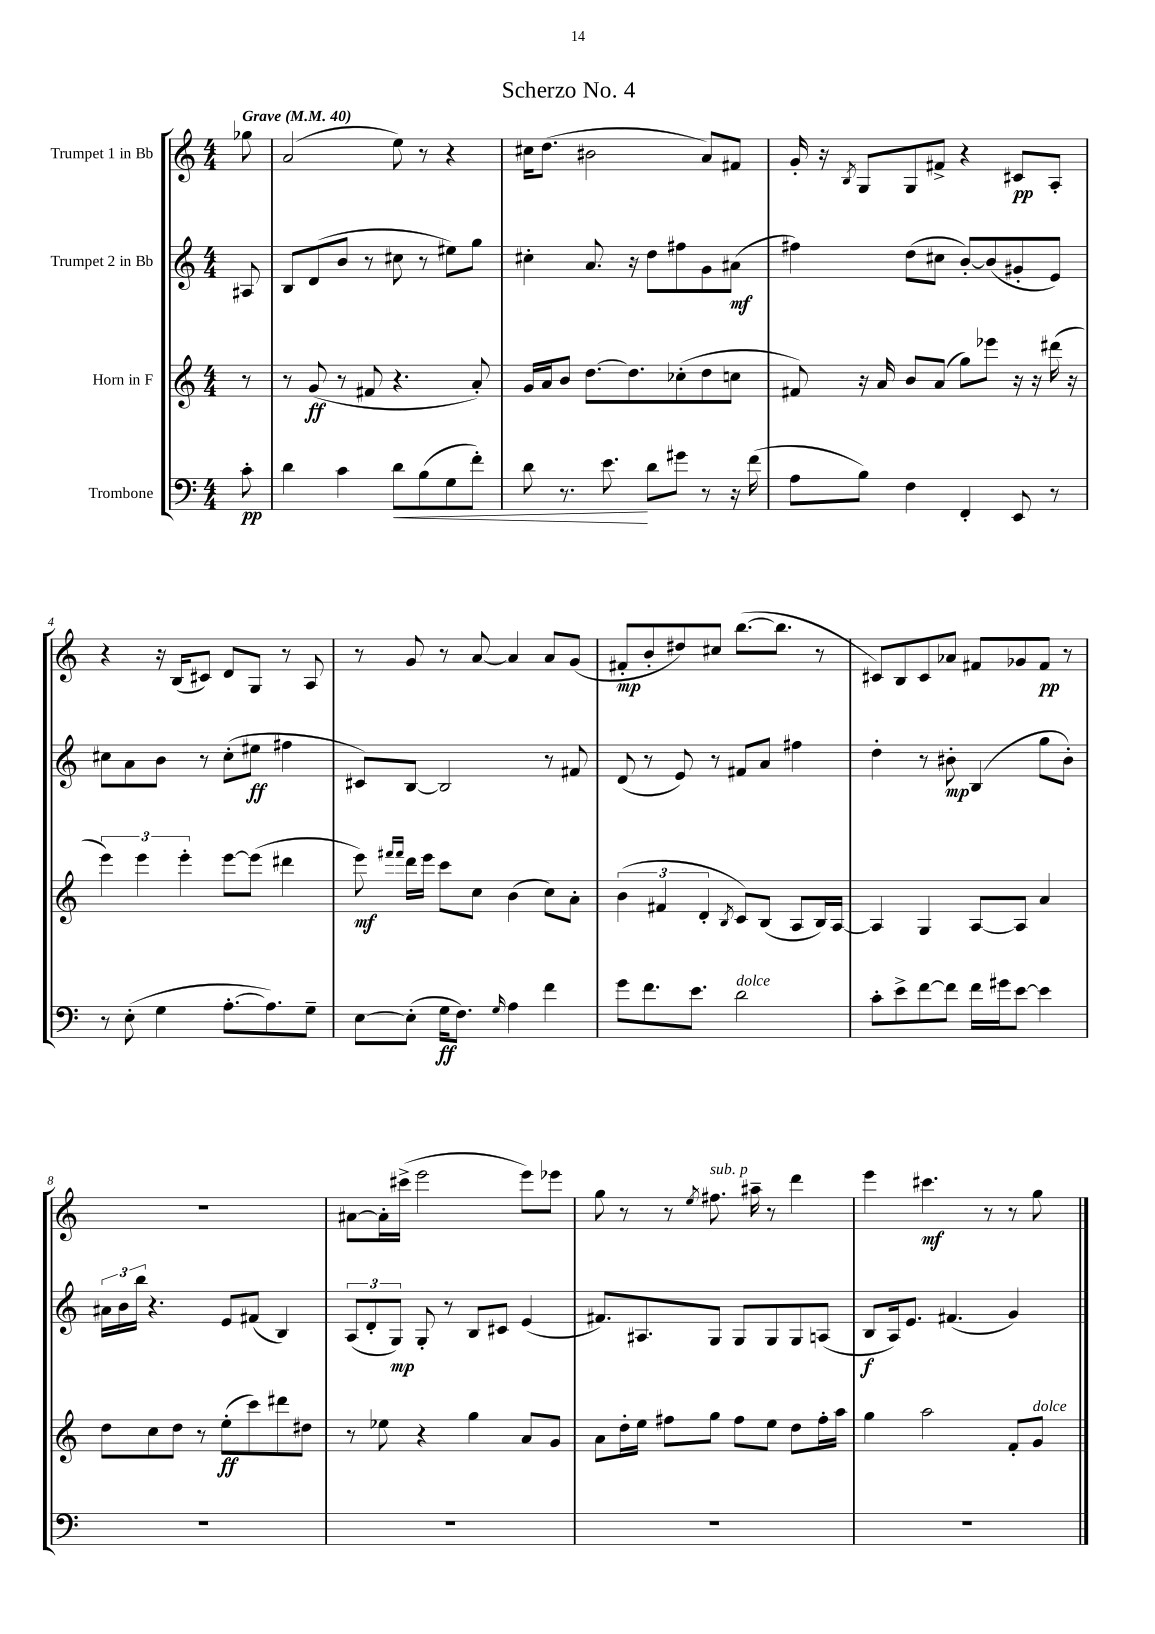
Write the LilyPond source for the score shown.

\header { title = "Scherzo No. 4" }
<<
\new StaffGroup <<
\new Staff = "s0" \with { instrumentName = "Trumpet 1 in Bb" } {
    \clef treble \key c \major \numericTimeSignature \time 4/4 \partial 8 \tempo "Grave" 4 = 40
    ges''8 |
    a'2( e''8) r8 r4 |
    cis''16 d''8.( bis'2 a'8) fis'8 |
    g'16-. r16 \acciaccatura { b8 } g8 g8 fis'8-> r4 cis'8\pp a8-. |
    r4 r16 b16( cis'8) d'8 g8 r8 a8 |
    r8 g'8 r8 a'8~ a'4 a'8 g'8( |
    fis'8-.\mp b'8-. dis''8) cis''8 b''8.~( b''8. r8 |
    cis'8) b8 cis'8 aes'8 fis'8 ges'8 fis'8\pp r8 |
    R1 |
    ais'8~ ais'16-. cis'''16->( e'''2 e'''8) ees'''8 |
    g''8 r8 r8 \acciaccatura { e''8 } fis''8.^\markup { \italic "sub. p" } ais''16-- r8 d'''4 |
    e'''4 cis'''4.\mf r8 r8 g''8 \bar "|." |
}
\new Staff = "s1" \with { instrumentName = "Trumpet 2 in Bb" } {
    \clef treble \key c \major \numericTimeSignature \time 4/4 \partial 8
    ais8 |
    b8 d'8( b'8 r8 cis''8 r8 eis''8) g''8 |
    cis''4-. a'8. r16 d''8 fis''8 g'8 ais'8\mf( |
    fis''4) d''8( cis''8 b'8~-.) b'8( gis'8-. e'8) |
    cis''8 a'8 b'8 r8 cis''8-.( eis''8\ff fis''4 |
    cis'8) b8~ b2 r8 fis'8 |
    d'8( r8 e'8) r8 fis'8 a'8 fis''4 |
    d''4-. r8 bis'8-.\mp b4( g''8 bis'8-.) |
    \tuplet 3/2 { ais'16 b'16 b''16 } r4. e'8 fis'8( b4) |
    \tuplet 3/2 { a8( d'8-. g8\mp) } g8-. r8 b8 cis'8 e'4( |
    fis'8.) ais8. g8 g8 g8 g8 a8( |
    b8\f a16) e'8. fis'4.( g'4) \bar "|." |
}
\new Staff = "s2" \with { instrumentName = "Horn in F" } {
    \clef treble \key c \major \numericTimeSignature \time 4/4 \partial 8
    r8 |
    r8 g'8\ff( r8 fis'8 r4. a'8-.) |
    g'16 a'16 b'8 d''8.~ d''8. ces''8-.( d''8 c''8 |
    fis'8) r16 a'16 b'8 a'8( g''8) ees'''8 r16 r16 dis'''16( r16 |
    \tuplet 3/2 { e'''4) e'''4 e'''4-. } e'''8~ e'''8( dis'''4 |
    e'''8\mf) \grace { fis'''16 fis'''16 } d'''16 e'''16 c'''8 c''8 b'4( c''8) a'8-. |
    \tuplet 3/2 { b'4( fis'4 d'4-. } \acciaccatura { b8 } c'8) b8( a8 b16) a16~ |
    a4 g4 a8~ a8 a'4 |
    d''8 c''8 d''8 r8 e''8-.\ff( c'''8) dis'''8 dis''8 |
    r8 ees''8 r4 g''4 a'8 g'8 |
    a'8 d''16-. e''16 fis''8 g''8 fis''8 e''8 d''8 fis''16-. a''16 |
    g''4 a''2 f'8-. g'8^\markup { \italic "dolce" } \bar "|." |
}
\new Staff = "s3" \with { instrumentName = "Trombone" } {
    \clef bass \key c \major \numericTimeSignature \time 4/4 \partial 8
    c'8-.\pp |
    d'4 c'4 d'8\< b8( g8 f'8-.) |
    d'8 r8. e'8.\! d'8 gis'8 r8 r16 f'16( |
    a8 b8) f4 f,4-. e,8 r8 |
    r8 e8-.( g4 a8.~-. a8.) g8-- |
    e8~ e8-.( g16\ff f8.) \grace { g16 } a4 f'4 |
    g'8 f'8. e'8. d'2^\markup { \italic "dolce" } |
    c'8-. e'8-> f'8~ f'8 f'16 gis'16 e'8~ e'4 |
    R1 |
    R1 |
    R1 |
    R1 \bar "|." |
}
>>
>>
